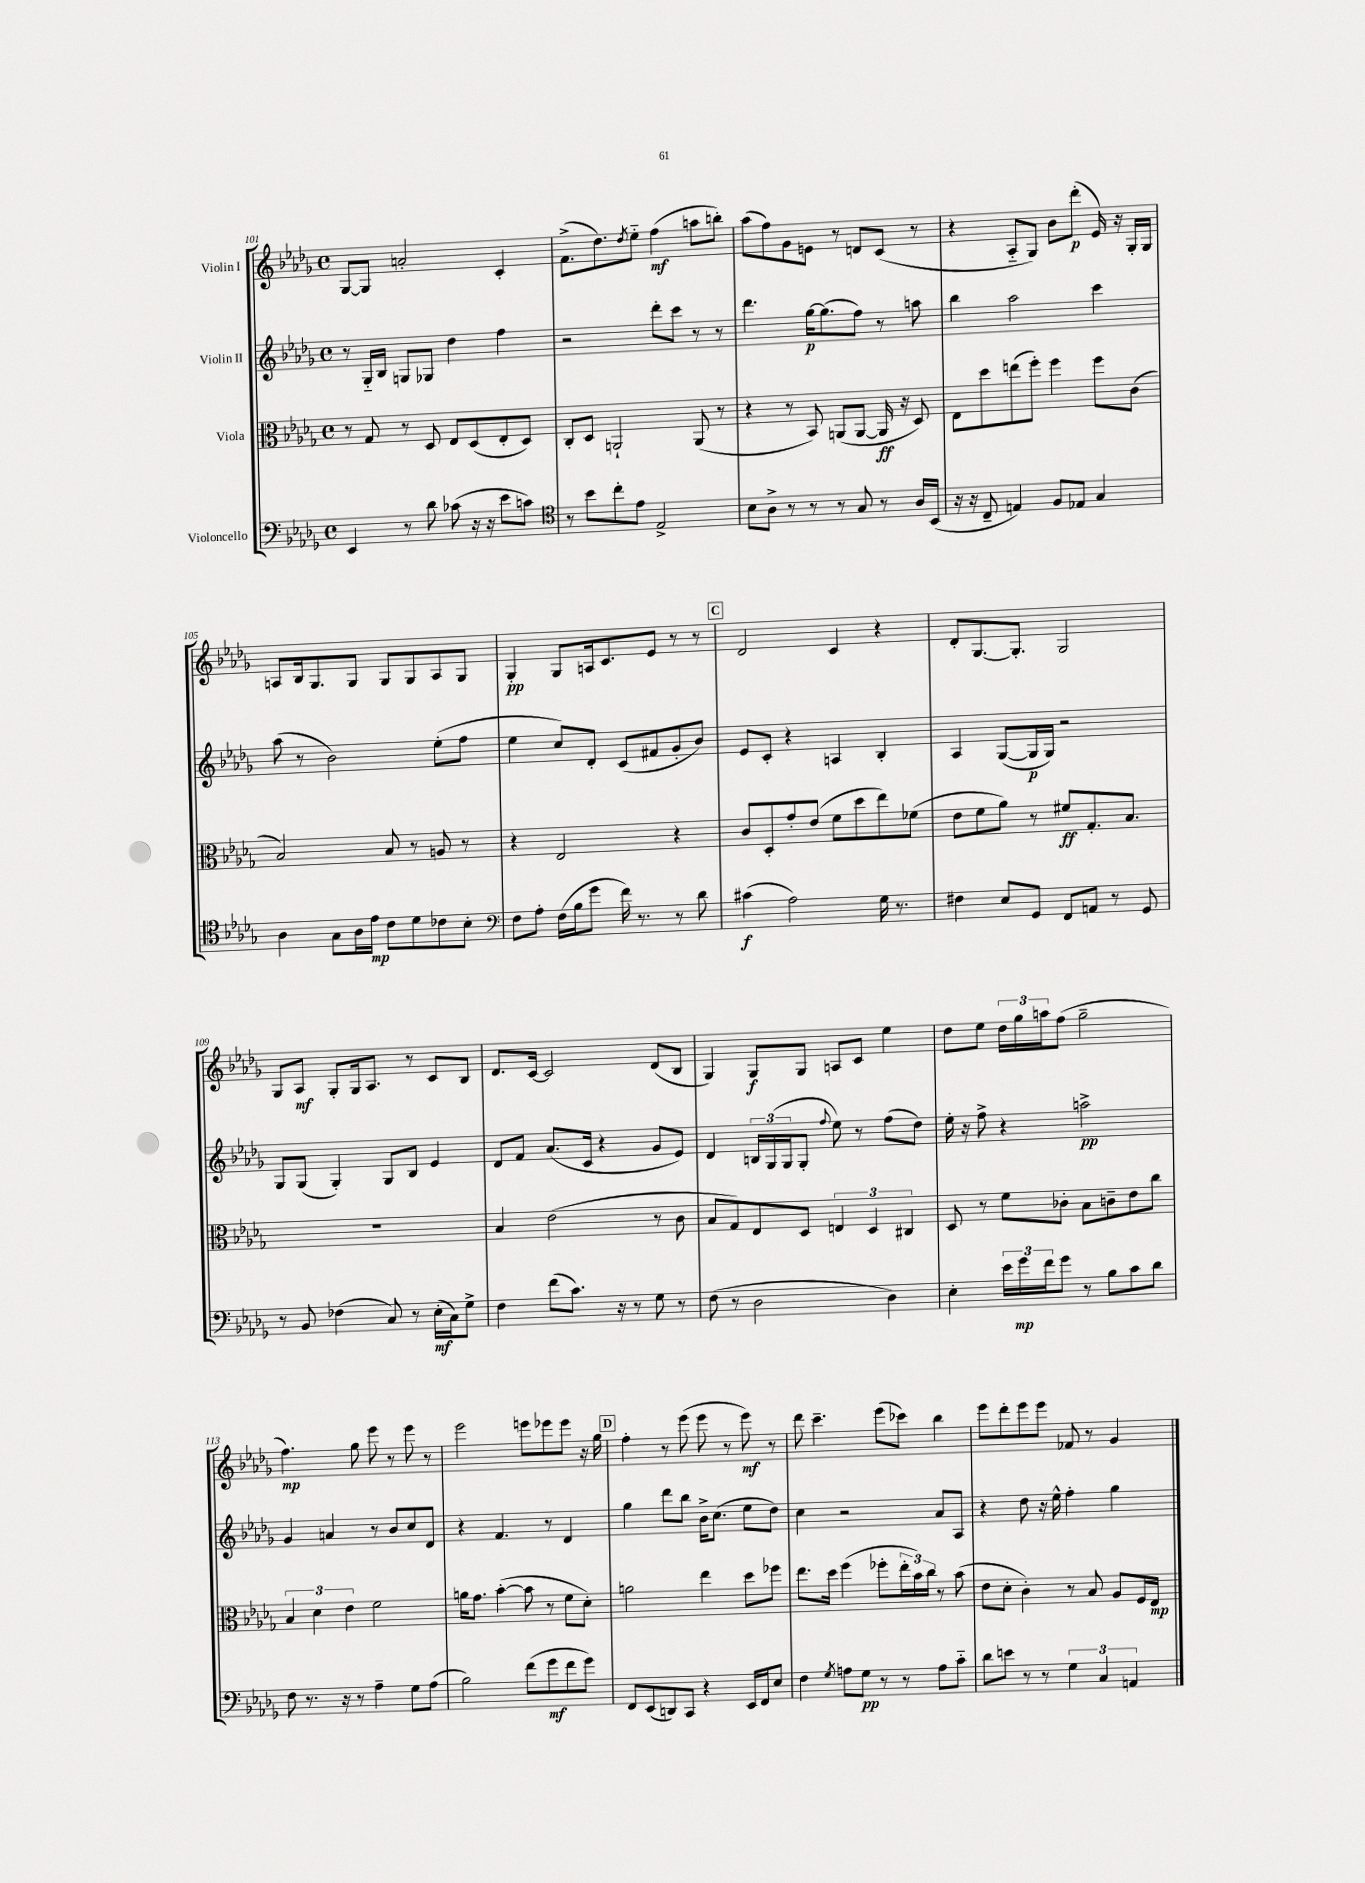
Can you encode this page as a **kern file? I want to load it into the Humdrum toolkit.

**kern	**kern	**kern	**kern
*staff4	*staff3	*staff2	*staff1
*clefF4	*clefC3	*clefG2	*clefG2
*k[b-e-a-d-g-]	*k[b-e-a-d-g-]	*k[b-e-a-d-g-]	*k[b-e-a-d-g-]
*M4/4	*M4/4	*M4/4	*M4/4
*met(c)	*met(c)	*met(c)	*met(c)
4EE-/	8r	8r	[8G-/L
.	8G-/	16G-'~/LL	8G-/]J
.	.	16B-/JJ	.
8r	8r	8G/L	2a'/
8d-\	8D-/	8G-/J	.
(8c-\	8E-/L	4dd-\	.
16r	(8D-/	.	.
16r	.	.	.
8e-\L	8E-'/	4ff\	4c'/
8c\J)	8D-/J)	.	.
=	=	=	=
*clefC4	*	*	*
8r	8C'/L	2r	(8.f^\L
8b-\L	8D-/J	.	.
.	.	.	8.dd-\)
8cc'\	2AA`/	.	.
.	.	.	8qdd-/
8e-\J	.	.	8ee-'~\J
2E-^/	.	8ddd-'\L	(4ff\
.	.	8ccc\J	.
.	(8AA/	8r	8aa\L
.	8r	8r	8bb'\J)
=	=	=	=
8B-\L	4r	4.ddd-\	(8aa-\L
8A-^\J	.	.	8ff\)
8r	8r	.	8g-\
8r	8BB-/)	[16gg-\LK	8e\J
.	.	(8.gg-\]	.
8r	(8AA/L	.	8r
8G-/	[8AA/J	8ff\J)	8d/L
8r	16AA/]	8r	(8c/J
.	16r	.	.
16A-/LL	8D-/)	8aa\	8r
(16BB-/JJ	.	.	.
=	=	=	=
16r	8E-\L	4bb-\	4r
16r	.	.	.
8C~/	8dd-\	.	.
4E/)	(8ee\	2aa-\	8A-'~/L
.	8ff'\J)	.	8G-/J)
8F/L	4ff\	.	8b-\L
8E-/J	.	.	(8ddd-'\J
4G-/	8ff\L	4ccc\	16e-/)
.	.	.	16r
.	(8c\J	.	16G-'/LL
.	.	.	16G-/JJ
=	=	=	=
4A-\	2B-/)	(8aa-\	8A/L
.	.	8r	16B-/k
.	.	.	8.G-/
8G-\L	.	2b-\)	.
16A-\L	.	.	8G-/J
16e-\JJ	.	.	.
8c\L	8B-/	.	8G-/L
8d-\	8r	.	8G-/
8c-\	8A/	(8ee-'\L	8A/
8B-'\J	8r	8ff\J	8G-/J
=	=	=	=
*clefF4	*	*	*
8F\L	4r	4ee-\	4G-'/
8A-'\J	.	.	.
(16F\LL	2E-/	8cc/L)	8G-/L
16B-\J	.	.	.
8g-\J	.	8d-'/J	16A/k
.	.	.	8.c/
16f\)	.	(8c/L	.
8.r	.	.	.
.	.	8f#/	8e-/J
8r	4r	8g-'/	8r
8d-\	.	8b-/J)	8r
=	=	=	=
(4c#\	8c/L	8e-/L	2d-/
.	8D-'/	8c'/J	.
2A-\)	8g-'/	4r	.
.	(8e-/J	.	.
.	8f\L	4A/	4c/
.	8dd-\	.	.
16G-\	8ee-\)	4B-'/	4r
8.r	.	.	.
.	(8f-\J	.	.
=	=	=	=
4F#\	8e-\L	4A-/	8d-'/L
.	8f\	.	[8.G-/
8E-/L	8a-\J)	([8G-/L	.
.	.	.	8.G-'/]J
8GG-/J	8r	16G-/]L	.
.	.	16G-/JJ)	.
8FF/L	8f#/L	2r	2G-/
8AA/J	8.G-'/	.	.
8r	.	.	.
.	8.B-/J	.	.
8GG-/	.	.	.
=	=	=	=
8r	1r	8G-/L	8G-/L
8BB-/	.	(8G-/J	8A-/J
(4F-\	.	4G-'/)	8G-'/L
.	.	.	16G-/k
.	.	.	8.A-/J
8C/)	.	8G-/L	.
8r	.	8B-/J	8r
(16E-'\LL	.	4e-/	8c/L
16C\J)	.	.	.
8G-^\J	.	.	8B-/J
=	=	=	=
4F\	4B-/	8d-/L	8.d-/L
.	.	8f/J	.
.	.	.	[16c/Jk
(8f\L	(2e-\	(8.a-/L	2c/]
8.c\J)	.	.	.
.	.	16c/Jk	.
.	.	4r	.
16r	.	.	.
8r	.	.	.
8G-\	8r	8g-/L	(8d-/L
8r	8c\	8e-/J)	8B-/J
=	=	=	=
(8F\	8B-/L	4d-/	4G-/)
8r	8G-/)	.	.
2D-\	8E-/	24B/LL	8G-/L
.	.	(24G-/	.
.	.	24G-/J	.
.	8D-/J	8G-'/J	8G-/J
.	.	8qqff/	.
.	6E/	8ee-\)	8A/L
.	.	8r	8c/J
.	6D-/	.	.
4D-\)	.	(8ff\L	4ee-\
.	6C#/	.	.
.	.	8dd-\J)	.
=	=	=	=
4E-'\	8D-/	16ee-'\	8dd-\L
.	.	16r	.
.	8r	8ff^\	8ee-\J
24e-\LL	8f\L	4r	24dd-\LL
24g-\	.	.	24gg-\
24f\J	.	.	24aa\J
8g-\J	8c-'\J	.	(8ff\J
8r	8B-\L	2aa^\	2gg-~\
8B-\L	8c~\	.	.
8c\	8e-\	.	.
8d-\J	8cc\J	.	.
=	=	=	=
8F\	6B-/	4g-/	4.ff\)
8.r	.	.	.
.	6d-\	.	.
.	.	4a/	.
16r	.	.	.
.	6e-\	.	.
8r	.	.	8gg-\
4A-~\	2f\	8r	8eee-\
.	.	8b-/L	8r
8G-\L	.	8cc/	8eee-\
(8A-\J	.	8d-/J	8r
=	=	=	=
2B-\)	16a\LK	4r	2eee-\
.	8.g-\J	.	.
.	([4b-'\	4.f/	.
(8f\L	8b-\]	.	8eee\L
8g-\	8r	8r	8eee-\
8f\	8f\L	4d-/	8eee-\J
8g-\J)	8d-'\J)	.	16r
.	.	.	16gg-\
=	=	=	=
8FF/L	2a\	4gg-\	4ff'\
(8EE-/	.	.	.
8DD/)	.	8ddd-\L	8r
8CC/J	.	8bb-\J	(8eee-\
4r	4ee-\	16b-^\LK	8eee-\
.	.	(8.cc\J	.
.	.	.	8r
16EE-/LL	8dd-\L	8ee-\L	8eee-\)
16FF/J	.	.	.
8E-/J	8ff-\J	8dd-\J)	8r
=	=	=	=
4F\	8.ee-\L	4cc\	8ddd-\
.	.	.	4.ccc~\
.	16dd-\Jk	.	.
8qG-/	.	.	.
8A\L	(4ff\	2r	.
8G-\J	.	.	.
8r	8ff-'\L	.	(8eee-\L
8r	24ee-'\L	.	8ccc-\J)
.	24b-\)	.	.
.	24cc\JJ	.	.
8A\L	8r	8a-/L	4bb-\
8c'~\J	(8b-\	8A-/J	.
=	=	=	=
8d-\L	8e-\L	4r	8eee-\L
8e\J	8d-'\J	.	8ddd-'\
8r	4c'\)	8dd-\	8eee-\
8r	.	16r	8eee-\J
.	.	16ee-^^\	.
6G-\	8r	4ff'\	8f-/
.	8B-/	.	8r
6C/	.	.	.
.	8A-/L	4gg-\	4g-/
6AA/	.	.	.
.	16F/L	.	.
.	16E-/JJ	.	.
==	==	==	==
*-	*-	*-	*-
